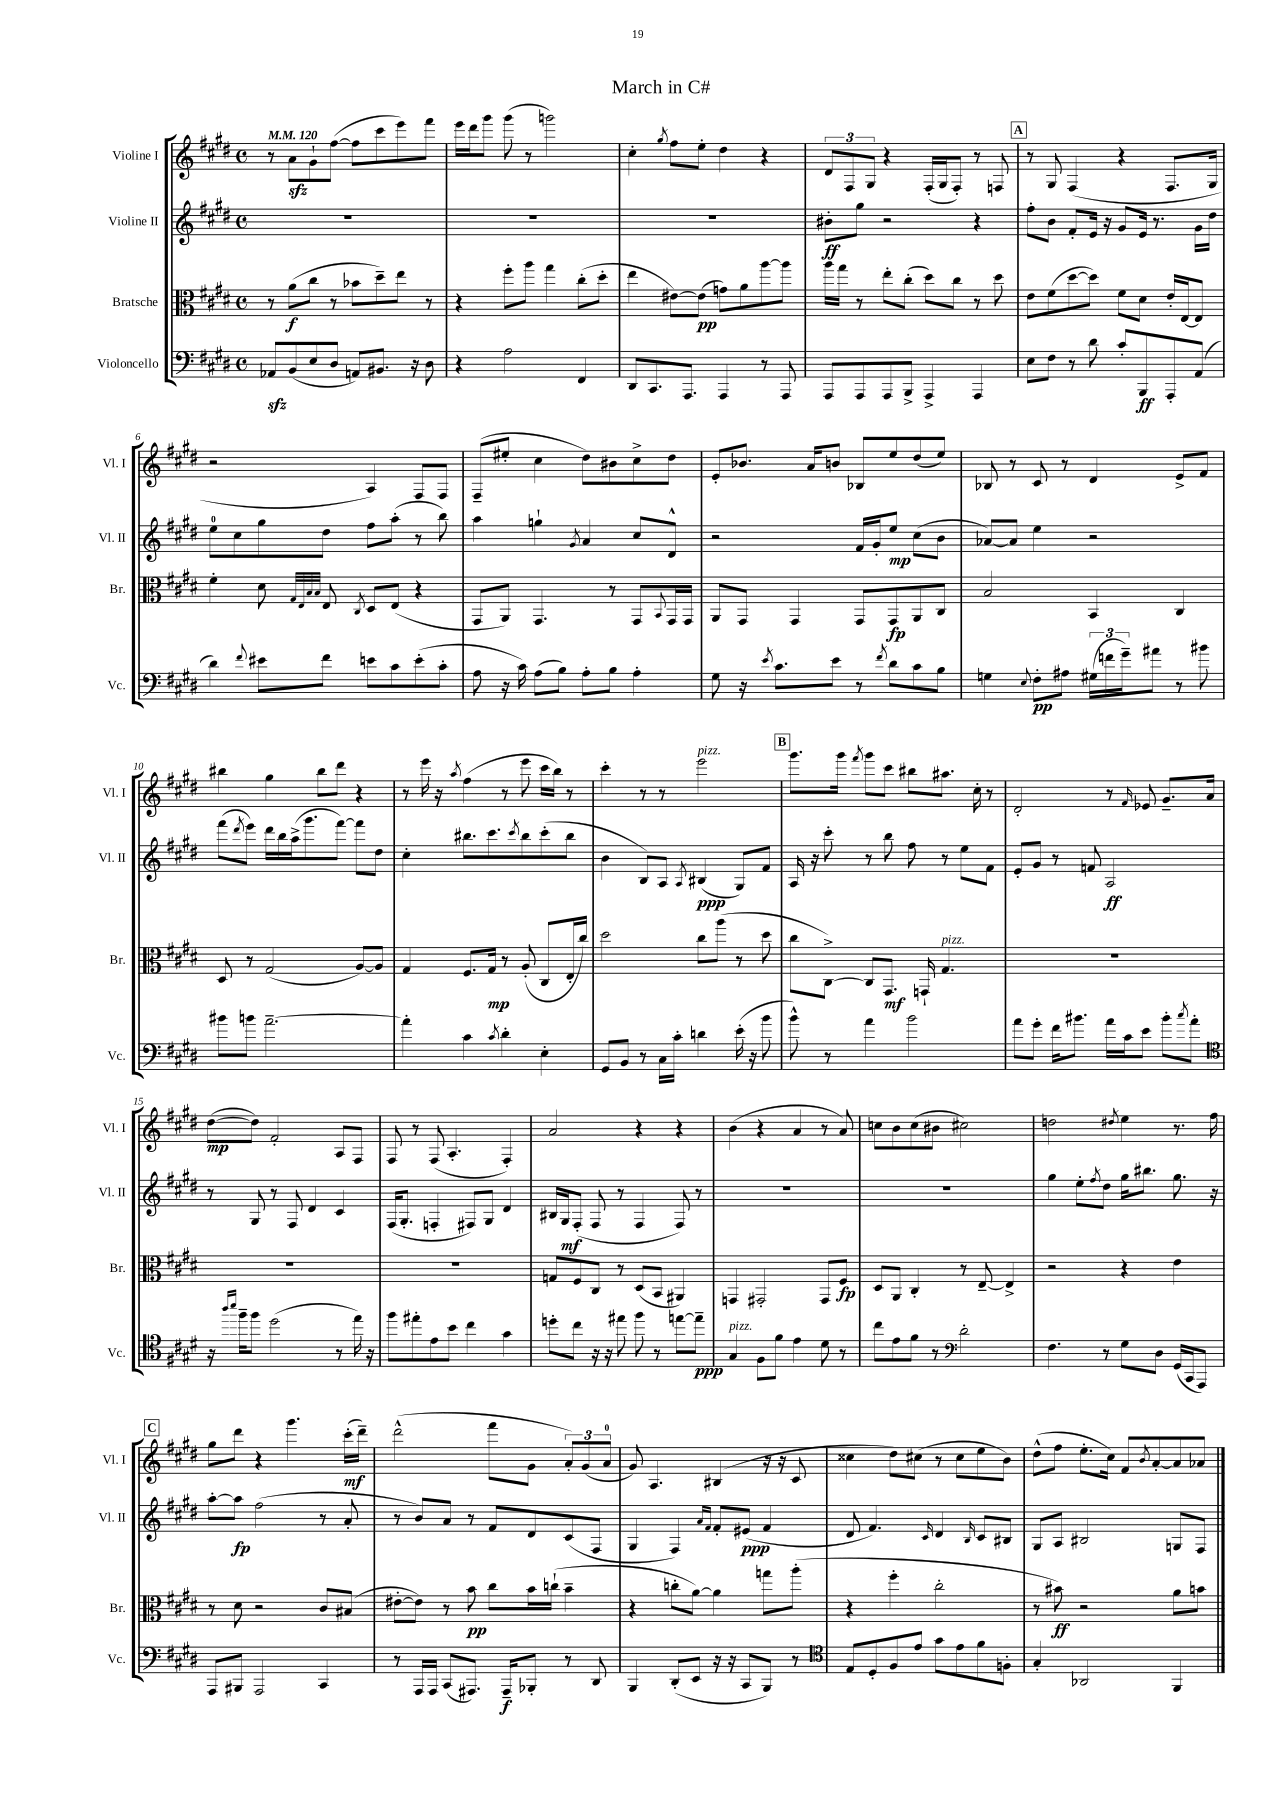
\header { title = "March in C#" }
<<
\new StaffGroup <<
\new Staff = "s0" \with { instrumentName = "Violine I" shortInstrumentName = "Vl. I" } {
    \clef treble \key e \major \defaultTimeSignature \time 4/4 \tempo 4 = 120
    r8 a'8\sfz gis'8-! fis''8~( fis''8 cis'''8 e'''8) fis'''8 |
    e'''16 dis'''16 gis'''8 gis'''8( r8 g'''2) |
    cis''4-. \acciaccatura { gis''8 } fis''8 e''8-. dis''4 r4 |
    \tuplet 3/2 { dis'8 fis8 gis8 } r4 fis16-.( gis16 fis8-.) r8 f8 |
    \mark \markup { \box "A" } r8 gis8 fis4( r4 fis8. gis16 |
    r2 a4) fis8 fis8 |
    fis8--( eis''8-. cis''4 dis''8) bis'8 cis''8-> dis''8 |
    e'8-. bes'8. a'16 b'8 bes8 e''8 dis''8( e''8) |
    bes8 r8 cis'8 r8 dis'4 e'8-> fis'8 |
    bis''4 gis''4 bis''8 dis'''8 r4 |
    r8 e'''16 r16 \acciaccatura { a''8 } fis''4( r8 e'''8 cis'''16 b''16) r8 |
    cis'''4-. r8 r8 e'''2^\markup { \italic "pizz." } |
    \mark \markup { \box "B" } gis'''8. gis'''16 \acciaccatura { fis'''8 } gis'''8 cis'''8 bis''8 ais''8. cis''16-. r8 |
    dis'2-. r8 \grace { fis'16 } ees'8 gis'8.-- a'16 |
    dis''8~\mp( dis''8) fis'2-. a8 fis8 |
    fis8 r8 fis8( a4.-. fis4-.) |
    a'2 r4 r4 |
    b'4( r4 a'4 r8 a'8) |
    c''8 b'8 c''8( bis'8 cis''2) |
    d''2 \acciaccatura { dis''8 } e''4 r8. fis''16 |
    \mark \markup { \box "C" } gis''8 dis'''8 r4 gis'''4. cis'''16-.\mf( dis'''16--) |
    dis'''2-^( fis'''8 gis'8 \tuplet 3/2 { a'8-.) gis'8( a'8-0 } |
    gis'8) a4. bis4( r16 r16 cis'8 |
    cisis''4 dis''8) cis''8( r8 cis''8 e''8 b'8) |
    dis''8-^( fis''8 e''8.-. cis''16) fis'8 \acciaccatura { b'8 } a'8~-. a'8 aes'8 \bar "|." |
}
\new Staff = "s1" \with { instrumentName = "Violine II" shortInstrumentName = "Vl. II" } {
    \clef treble \key e \major \defaultTimeSignature \time 4/4
    R1 |
    R1 |
    R1 |
    bis'8-.\ff gis''8 r2 r4 |
    \mark \markup { \box "A" } fis''8-. b'8 fis'8-. e'16 r16 gis'8 e'16 r8. gis'16 dis''16 |
    e''8-0 cis''8 gis''8 dis''8 fis''8 a''8-.( r8 b''8) |
    a''4 g''4-! \acciaccatura { gis'8 } a'4 cis''8 dis'8-^ |
    r2 fis'16 gis'16-. e''8\mp cis''8( b'8 |
    aes'8~) aes'8 e''4 r2 |
    fis'''8( \acciaccatura { dis'''8 } e'''8) dis'''16 b''16 a''16->( gis'''8. fis'''8~) fis'''8 dis''8 |
    cis''4-. bis''8. cis'''8. \acciaccatura { cis'''8 } bis''8 cis'''8-.( bis''8 |
    b'4 b8) a8 \acciaccatura { a8 } bis4\ppp( gis8) fis'8 |
    \mark \markup { \box "B" } a16 r16 cis'''8-. r8 b''8 fis''8 r8 e''8 fis'8 |
    e'8-. gis'8 r8 f'8 a2\ff |
    r8 gis8 r8 fis8 dis'4 cis'4 |
    fis16( gis8.-. f4-. fis8) gis8 dis'4 |
    bis16 gis16\mf fis8-.( fis8 r8 fis4 fis8) r8 |
    R1 |
    R1 |
    gis''4 e''8-. \acciaccatura { fis''8 } dis''8 gis''16 bis''8. gis''8. r16 |
    \mark \markup { \box "C" } a''8~-. a''8\fp fis''2( r8 a'8-. |
    r8 b'8) a'8 r8 fis'8 dis'8 cis'8( fis8 |
    gis4 fis4) \grace { a'16 fis'16 } fis'8-. eis'8\ppp( fis'4 |
    dis'8 fis'4.) \grace { cis'16 } dis'4 \grace { b16 } cis'8 bis8 |
    gis8 a8 bis2 g8 fis8 \bar "|." |
}
\new Staff = "s2" \with { instrumentName = "Bratsche" shortInstrumentName = "Br." } {
    \clef alto \key e \major \defaultTimeSignature \time 4/4
    r8 a'8\f( cis''8 r8 bes'8 dis''8--) e''8 r8 |
    r4 fis''8-. a''8 gis''4 cis''8-.( dis''8-. |
    e''4 eis'8~) eis'8\pp( g'8) a'8 a''8~ a''8 |
    a''16 gis''16 r8 e''8-. cis''8-.( dis''8) cis''8 r8 dis''8 |
    \mark \markup { \box "A" } e'8 fis'8( dis''8~ dis''8) fis'8 dis'8 e'16-. e16~ e8 |
    fis'4-. dis'8 \grace { gis32 e32 b32 b32 } e8 \acciaccatura { cis8 } dis8 e8( r4 |
    gis,8 a,8) gis,4. r8 gis,8 \appoggiatura { b,8 } gis,16 gis,16 |
    a,8 gis,8 gis,4 gis,8 gis,8\fp a,8 cis8 |
    b2 b,4 cis4 |
    dis8 r8 gis2( a8~) a8 |
    gis4 fis8. gis16\mp r8 a8-.( cis8 e16-. cis''16) |
    dis''2 cis''8 a''8( r8 dis''8 |
    \mark \markup { \box "B" } cis''8 cis8~->) cis8 gis,8.\mf g,16-! gis4.^\markup { \italic "pizz." } |
    R1 |
    R1 |
    R1 |
    g8 fis8 cis8 r8 dis8( b,8 ais,4) |
    g,4 gis,2-. gis,8 fis8\fp |
    dis8 a,8 cis4-. r8 e8~-- e4-> |
    r2 r4 e'4 |
    \mark \markup { \box "C" } r8 dis'8 r2 cis'8 bis8( |
    eis'8~-. eis'8) r8 b'8\pp cis''8 b'16 c''16-!( b'4-- |
    r4 c''8-. a'8~) a'4 g''8 a''8-.( |
    r4 fis''4-. cis''2-. |
    r8 bis'8\ff) r2 a'8 b'8 \bar "|." |
}
\new Staff = "s3" \with { instrumentName = "Violoncello" shortInstrumentName = "Vc." } {
    \clef bass \key e \major \defaultTimeSignature \time 4/4
    aes,8\sfz b,8( e8 dis8 a,8) bis,8. r16 dis8 |
    r4 a2 fis,4 |
    dis,8 cis,8. a,,8. a,,4 r8 a,,8 |
    a,,8 a,,8 a,,8 b,,8-> a,,4-> a,,4 |
    \mark \markup { \box "A" } e8 fis8 r8 dis'8 cis'8-. b,,8\ff a,,8-. a,8( |
    dis'4) \appoggiatura { fis'8 } eis'8 fis'8 e'8 cis'8 e'8-.( cis'8-. |
    a8 r16 cis'16) a8( b8) a8-. b8 a4-. |
    gis8 r16 \acciaccatura { e'8 } cis'8. e'8 r8 \acciaccatura { fis'8 } dis'8 cis'8 b8 |
    g4 \appoggiatura { e8 } fis8-.\pp ais8 \tuplet 3/2 { gis16( f'16 gis'16--) } ais'8 r8 bis'8 |
    bis'8 b'8 a'2.~-- |
    a'4-. cis'4 \acciaccatura { cis'8 } dis'4-. e4-. |
    gis,8 b,8 r8 cis16 cis'16-. d'4 e'16-.( r16 b'8 |
    \mark \markup { \box "B" } b'8-^) r8 a'4 b'2 |
    a'8 gis'8-. fis'16 bis'8. a'16 cis'16 e'8 bis'8-. \acciaccatura { cis''8 } a'8-. |
    \clef tenor r16 \grace { a''16 b''16 } fis''16-- fis''8 dis''2( r8 e''16) r16 |
    fis''8 eis''8-. e'8 b'8 cis''4 gis'4 |
    d''8-. cis''8 r16 r16 eis''8 fis''8 r8 e''8~ e''8--\ppp |
    gis4^\markup { \italic "pizz." } fis8 fis'8 e'4 dis'8 r8 |
    cis''8 e'8 fis'8 r8 \clef bass dis'2-. |
    fis4. r8 gis8 dis8 gis,16( cis,16 a,,8) |
    \mark \markup { \box "C" } a,,8 bis,,8 a,,2 cis,4 |
    r8 a,,16 a,,16 cis,8( ais,,8.) ais,,16--\f bes,,8-. r8 dis,8 |
    b,,4 dis,8-.( e,8 r16 r16 cis,8 b,,8) r8 |
    \clef tenor e8 dis8-. fis8 e'8 gis'8 e'8 fis'8 f8-. |
    gis4-. aes,2 fis,4 \bar "|." |
}
>>
>>
